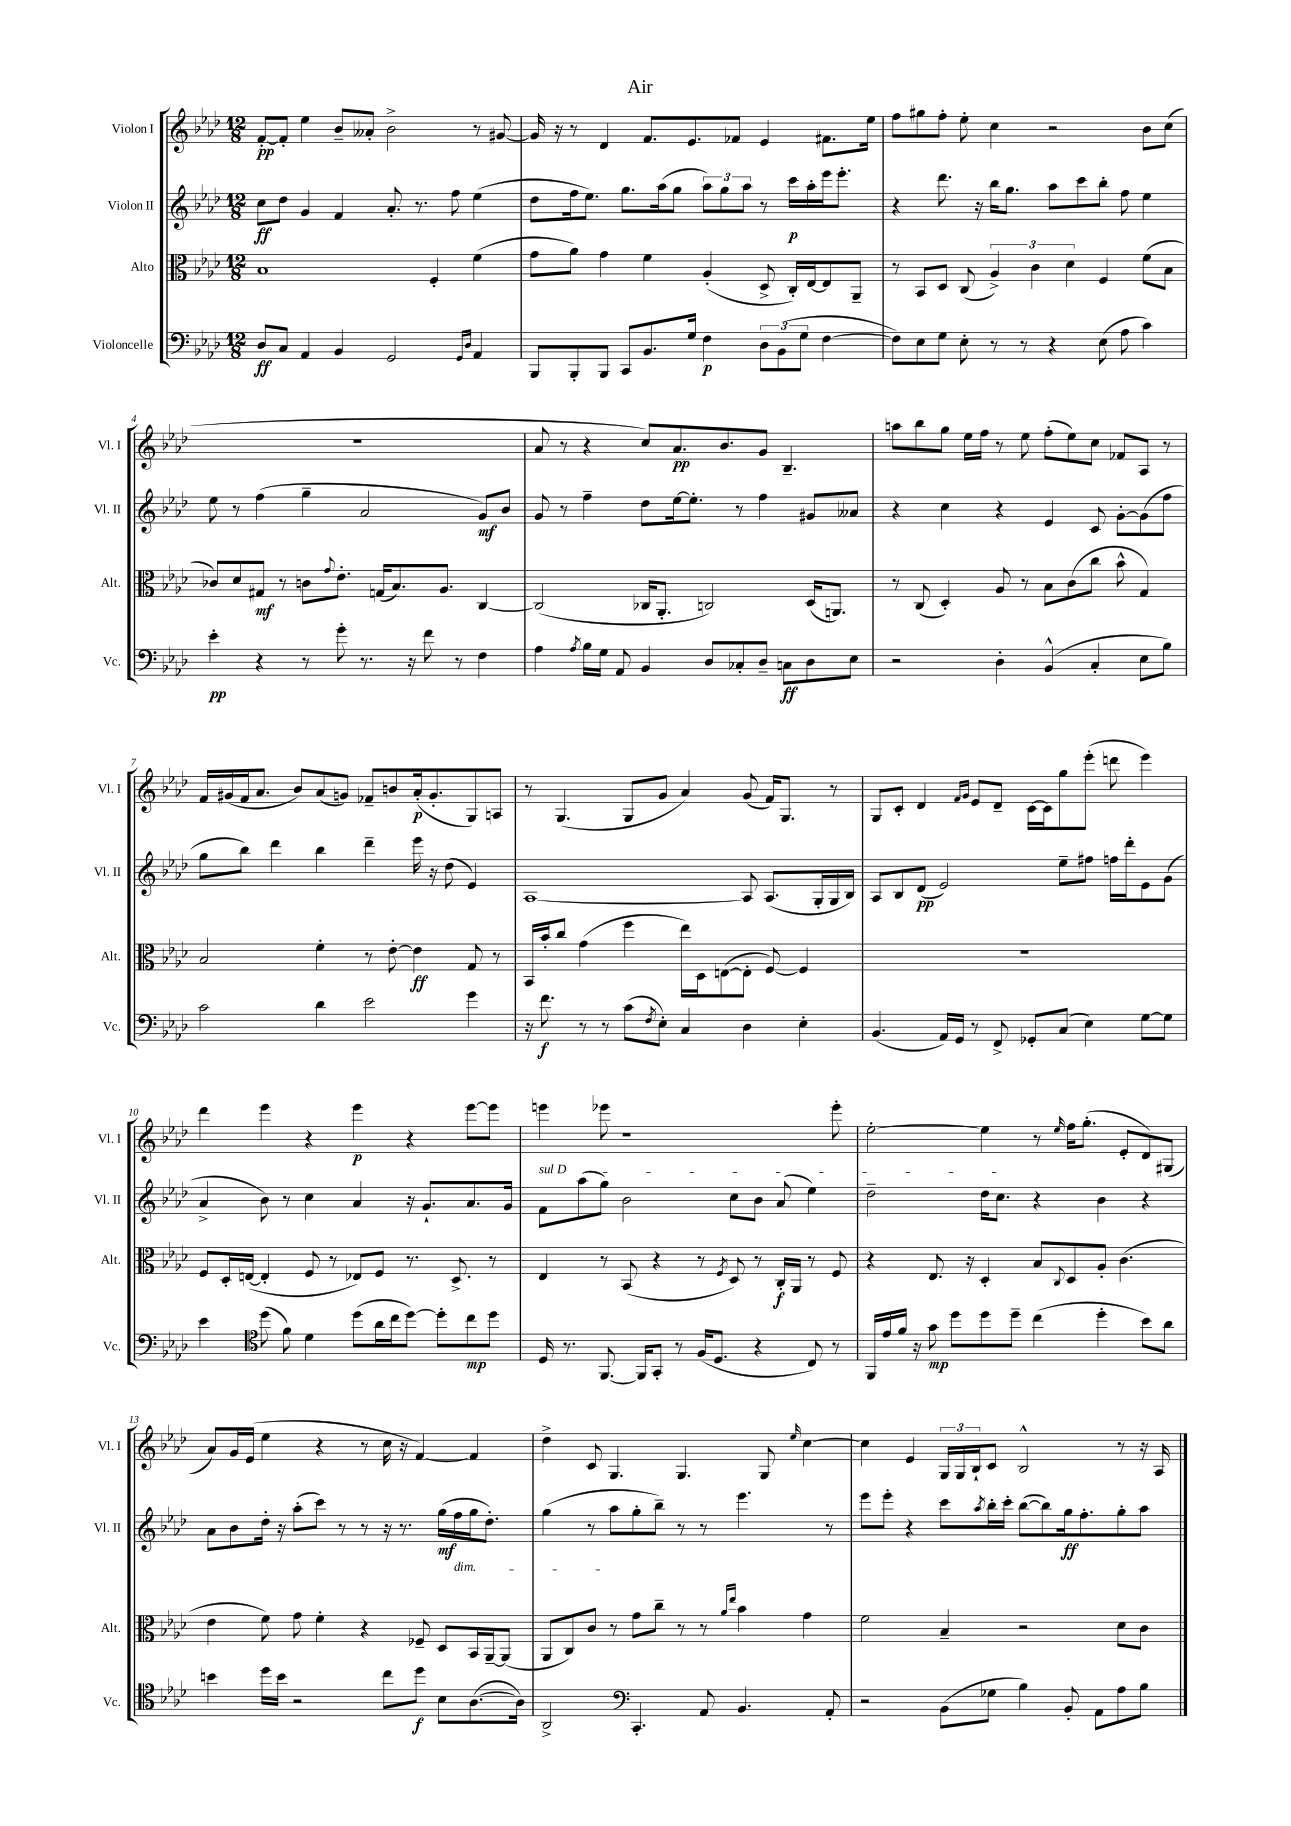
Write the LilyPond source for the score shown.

\header { title = "Air" }
<<
\new StaffGroup <<
\new Staff = "s0" \with { instrumentName = "Violon I" shortInstrumentName = "Vl. I" } {
    \clef treble \key aes \major \numericTimeSignature \time 12/8
    f'8~-.\pp f'8-. ees''4 bes'8-- aeses'8-. bes'2-> r8 gis'8~ |
    gis'16 r16 r8 des'4 f'8. ees'8. fes'8 ees'4 fis'8. ees''16 |
    f''8 gis''8 f''8-. ees''8-. c''4 r2 bes'8 c''8( |
    R1. |
    aes'8 r8 r4 c''8) aes'8.\pp bes'8. g'8 bes4.-- |
    a''8 bes''8 g''8 ees''16 f''16 r8 ees''8 f''8-.( ees''8) c''8 fes'8 aes8 r8 |
    f'16 gis'16( f'16 aes'8. bes'8) aes'8( g'8) fes'8-- b'8 aes'16-.\p( g'8.-. g8) a8 |
    r8 g4.( g8 g'8 aes'4) g'8( f'16) g8. r8 |
    g8 c'8-. des'4 \grace { f'16 g'16 } ees'8 des'8-- c'16~ c'16 g''8 ees'''8-.( d'''8 ees'''4) |
    des'''4 ees'''4 r4 ees'''4\p r4 ees'''8~ ees'''8 |
    e'''4 ees'''8 r1 ees'''8-. |
    ees''2~-. ees''4 r8 \grace { ees''16 } f''16 g''8.-.( ees'8-. des'8) gis8( |
    aes'8) g'16 ees'16( ees''4 r4 r8 c''16 r16 f'4~) f'4 |
    des''4-> c'8 g4. g4. g8 \grace { ees''16 } c''4~ |
    c''4 ees'4 \tuplet 3/2 { g16 g16 bes16-! } c'8 bes2-^ r8 r16 aes16 \bar "|." |
}
\new Staff = "s1" \with { instrumentName = "Violon II" shortInstrumentName = "Vl. II" } {
    \clef treble \key aes \major \numericTimeSignature \time 12/8
    c''8\ff des''8 g'4 f'4 aes'8.-. r8. f''8 ees''4( |
    des''8 f''16 ees''8.) g''8. aes''16( g''8 \tuplet 3/2 { aes''8) g''8 aes''8 } r8 c'''16\p aes''16-. ees'''16 ees'''8.-. |
    r4 des'''8. r16 bes''16 g''8. aes''8 c'''8 bes''8-. f''8 ees''4 |
    ees''8 r8 f''4( g''4-- aes'2 g'8\mf) bes'8 |
    g'8 r8 f''4-- des''8 ees''16~ ees''8.-. r8 f''4 gis'8 aeses'8 |
    r4 c''4 r4 ees'4 c'8 g'8~-. g'8( f''8 |
    g''8 bes''8) des'''4 bes''4 des'''4-- ees'''16 r16 des''8( ees'4) |
    aes1~ aes8 aes8.( g16-. g16 bes16) |
    aes8 bes8 des'8\pp( ees'2) ees''8-- fis''8 f''16 des'''16-. ees'8 g'8( |
    aes'4-> bes'8) r8 c''4 aes'4 r16 g'8.-! aes'8. g'16 |
    \once \override TextSpanner.bound-details.left.text = \markup { \italic "sul D" } f'8\startTextSpan aes''8( g''8) bes'2 c''8 bes'8 aes'8( ees''4) |
    des''2-- des''16 c''8.\stopTextSpan r4 bes'4 r4 |
    aes'8 bes'8 des''16-. r16 aes''8-.( c'''8) r8 r8 r16 r8. g''16\mf( f''16\dim g''16 des''8.-.) |
    g''4( r8 aes''8\! g''8-. bes''8--) r8 r8 ees'''4. r8 |
    ees'''8 ees'''8-. r4 c'''8 \acciaccatura { aes''8 } bes''16-. c'''16-. bes''8~( bes''8) g''16\ff f''8.-. g''8-. aes''8 \bar "|." |
}
\new Staff = "s2" \with { instrumentName = "Alto" shortInstrumentName = "Alt." } {
    \clef alto \key aes \major \numericTimeSignature \time 12/8
    bes1 f4-. f'4( |
    g'8 aes'8) g'4 f'4 aes4-.( des8-> c16-.) ees16~ ees8 aes,8-- |
    r8 bes,8 des8 c8( \tuplet 3/2 { aes4->) c'4 des'4 } f4 f'8( bes8 |
    ces'8) des'8 gis8\mf r8 c'8 \appoggiatura { g'8 } ees'8.-. g16( bes8.) aes8. c4~ |
    c2( ces16 aes,8.-. c2) des16( a,8.) |
    r8 c8( des4-.) aes8 r8 bes8 c'8( c''8 bes'8-^ g4) |
    bes2 f'4-. r8 ees'8~-. ees'4\ff g8 r8 |
    bes,16 bes'16-. c''8 g'4( f''4 ees''16) des16 e8~( e8-. f8~) f4 |
    R1. |
    f8 des16-. e16~( e4-. f8 r8 ees8) f8 r8. des8.-> r8 |
    ees4 r8 bes,8( r4 r8 \acciaccatura { f8 } des8) r8 c16-.\f aes,16 r8 f8 |
    r4 ees8. r16 des4-. bes8 \appoggiatura { c8 } des8 aes8-. c'4.( |
    ees'4 f'8) g'8 f'4-. r4 fes8-- des8 bes,16 aes,16~-- aes,8( |
    aes,8 c8) c'8 r8 g'8 c''8-- r8 r8 \grace { aes'16 ees''16 } bes'4 g'4 |
    f'2 bes4-- r2 des'8 c'8 \bar "|." |
}
\new Staff = "s3" \with { instrumentName = "Violoncelle" shortInstrumentName = "Vc." } {
    \clef bass \key aes \major \numericTimeSignature \time 12/8
    des8\ff c8 aes,4 bes,4 g,2 \grace { g,16 des16 } aes,4 |
    bes,,8 bes,,8-. bes,,8 c,8 bes,8. g16 f4\p \tuplet 3/2 { des8 bes,8( g8 } f4~ |
    f8) ees8 g8 ees8-. r8 r8 r4 ees8( aes8 c'4) |
    ees'4-.\pp r4 r8 g'8-. r8. r16 f'8 r8 f4 |
    aes4 \acciaccatura { aes8 } bes16 g16 aes,8 bes,4 des8 ces8-. des8-- c8\ff des8 ees8 |
    r2 des4-. bes,4-^( c4-. ees8 bes8) |
    c'2 des'4 ees'2 g'4 |
    r16 f'8.\f r8 r8 c'8( \acciaccatura { f8 } ees8-.) c4 des4 ees4-. |
    bes,4.( aes,16) g,16 r8 f,8-> ges,8-. c8( ees4) g8~ g8 |
    ees'4 \clef tenor des''8( f'8) des'4 des''8( aes'16 c''16 des''8~) des''8-. c''8\mp des''8 |
    des16 r8. f,8.~ f,16 g,8-. r8 f16( des8. r4 c8) r8 |
    f,16 ees'16 f'16 r16 g'8\mp des''8 des''8 des''8-- c''4( des''4-. bes'8) aes'8 |
    b'4 des''16 b'16 r2 c''8 des''8\f bes8 aes8.~( aes16) |
    aes,2-> \clef bass c,4.-. aes,8 bes,4. aes,8-. |
    r2 bes,8( ges8 bes4) bes,8-. aes,8 aes8 bes8 \bar "|." |
}
>>
>>
